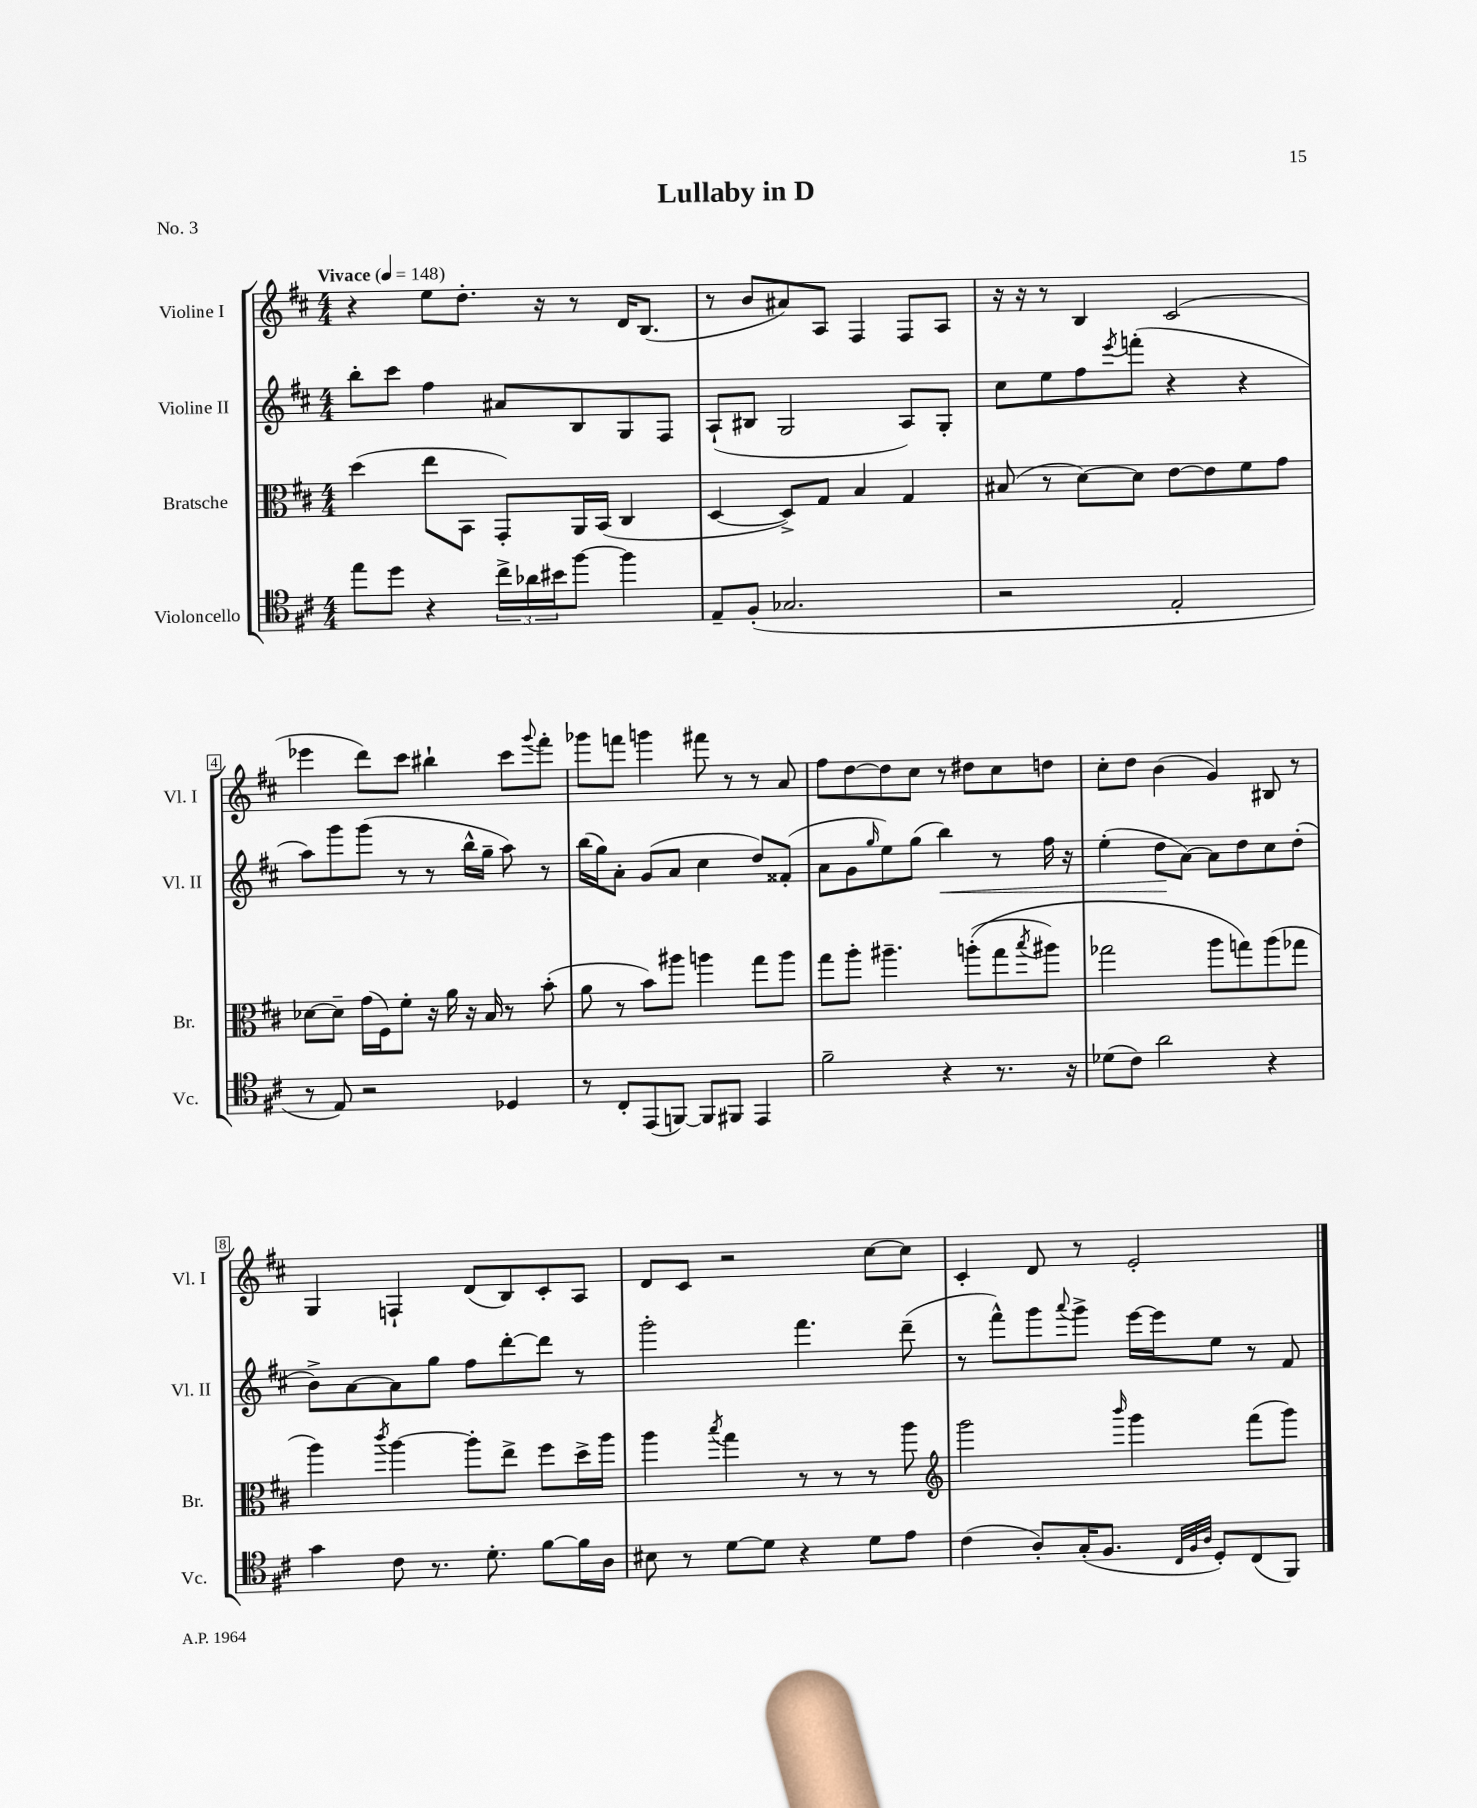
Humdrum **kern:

**kern	**kern	**kern	**dynam	**kern
*part4	*part3	*part2	*part2	*part1
*staff4	*staff3	*staff2	*staff2	*staff1
*I"Violoncello	*I"Bratsche	*I"Violine II	*	*I"Violine I
*I'Vc.	*I'Br.	*I'Vl. II	*	*I'Vl. I
*clefC4	*clefC3	*clefG2	*	*clefG2
*k[f#c#]	*k[f#c#]	*k[f#c#]	*	*k[f#c#]
*M4/4	*M4/4	*M4/4	*	*M4/4
*MM148	*MM148	*MM148	*	*MM148
=1	=1	=1	=1	=1
!	!	!	!	!LO:TX:a:B:t=Vivace
8ee\L	(4dd\	8bb'\L	.	4r
8dd\J	.	8ccc#\J	.	.
4r	8ee\L	4ff#\	.	8ee\L
.	8BB\J	.	.	8.dd'\J
24cc#^\LL	8GG'/L)	8a#X/L	.	.
24a-X\	.	.	.	.
.	.	.	.	16r
24b#X\J	.	.	.	.
[8ff#\J	16AA/L	8B/	.	8r
.	(16BB/JJ	.	.	.
4ff#\]	4C#/	8G/	.	16d/KL
.	.	.	.	(8.B/J
.	.	8F#/J	.	.
=2	=2	=2	=2	=2
8E~/L	[4D/	(8A`/L	.	8r
(8F#'/J	.	8B#X/J	.	8b/L
2.G-X/	8D^/L])	2G/	.	8a#X/)
.	8G/J	.	.	8A/J
.	4B/	.	.	4F#/
.	4G/	8A/L)	.	8F#/L
.	.	8G'/J	.	8A/J
=3	=3	=3	=3	=3
2r	(8B#X/	8cc#\L	.	16r
.	.	.	.	16r
.	8r	8ee\	.	8r
.	[8d\L)	8ff#\	.	4B/
.	.	8qeee/	.	.
.	8d\J]	(8fffn'\J	.	.
2E'/	[8e\L	4r	.	(2c#/
.	8e\]	.	.	.
.	8f#\	4r	.	.
.	8g\J	.	.	.
!!LO:LB:g=z
=4	=4	=4	=4	=4
8r	[8d-X\L	8aa\L)	.	4eee-X\
8E/)	8d-~\J]	8ggg\	.	.
2r	(16g\LL	(8ggg\J	.	8ddd\L)
.	16F#\J)	.	.	.
.	8f#'\J	8r	.	8ccc#\J
.	16r	8r	.	4bb#X`\
.	16a\	.	.	.
.	16r	16bb^^\LL	.	.
.	16B/	16gg~\JJ	.	.
4D-X/	8r	8aa\)	.	8ccc#\L
.	.	.	.	8qqggg/
.	(8b'\	8r	.	8fff#'\J
=5	=5	=5	=5	=5
8r	8a\	(16bb\LL	.	8ggg-X\L
.	.	16gg\J)	.	.
8C#'/L	8r	8a'\J	.	8fffn\J
(8EE/	8b\L)	(8g/L	.	4gggn\
[8FFn/J)	8aa#X\J	8a/J	.	.
8FF/L]	4aan\	4cc#\	.	8fff#X\
8FF#X/J	.	.	.	8r
4EE/	8gg\L	8dd/L)	.	8r
.	8aa\J	(8f##X'/J	.	8a/
=6	=6	=6	=6	=6
2f#~\	8gg\L	8a\L	.	8ff#\L
.	8aa'\J	8g\	.	[8dd\
.	.	16qqgg/	.	.
.	4.aa#X~\	8ee\)	.	8dd\]
.	.	(8gg\J	.	8cc#\J
!	!	!	!LO:HP:b	!
4r	.	4bb\)	<	8r
.	((8aan'\L	.	.	8dd#X\L
8.r	8gg\	8r	.	8cc#\
.	8qbb/	.	.	.
.	8aa#X\J)	16ff#\	.	8ddn\J
16r	.	16r	.	.
=7	=7	=7	=7	=7
(8d-X\L	2gg-X\	(4ee'\	.	8cc#'\L
8c#\J)	.	.	.	8dd\J
2a\	.	8dd\L	.	(4b\
.	.	[8a\J)	[	.
.	8aa\L	8a\L]	.	4g/)
.	8ggn\)	8dd\	.	.
4r	(8aa\	8cc#\	.	8B#X/
.	8gg-X\J	(8dd'\J	.	8r
!!LO:LB:g=z
=8	=8	=8	=8	=8
4g\	4aa\)	8b^\L)	.	4G/
.	.	[8a\	.	.
.	8qccc#/	.	.	.
8c#\	[4aa\	8a\]	.	4Fn`/
8.r	.	8gg\J	.	.
.	8aa'\L]	8ff#\L	.	(8d/L
8.d'\	.	.	.	.
.	8ee^\J	[8ddd'\	.	8B/)
[8f#\L	8ff#\L	8ddd\J]	.	8c#'/
16f#\L]	16dd^\L	8r	.	8A/J
16A\JJ	16aa\JJ	.	.	.
=9	=9	=9	=9	=9
8B#X\	4aa\	2ggg'\	.	8d/L
8r	.	.	.	8c#/J
.	8qbb/	.	.	.
[8d\L	4gg\	.	.	2r
8d\J]	.	.	.	.
4r	8r	4.fff#\	.	.
.	8r	.	.	.
8d\L	8r	.	.	[8cc#\L
8e\J	8aa\	(8ddd~\	.	8cc#\J]
=10	=10	=10	=10	=10
*	*clefG2	*	*	*
(4c#\	2ggg\	8r	.	4c#'/
.	.	8fff#^^\L)	.	.
8A'/L)	.	8ggg\	.	8d/
.	.	8qqaaa/	.	.
(16G'/K	.	8ggg^\J	.	8r
8.F#/J	.	.	.	.
.	16qqbbb/	.	.	.
.	4ggg\	[16eee\LL	.	2e'/
.	.	16eee\J]	.	.
32qqC#/LLL	.	.	.	.
32qqF#/	.	.	.	.
32qqA/JJJ	.	.	.	.
8D'/L)	.	8ee\J	.	.
(8C#/	(8fff#\L	8r	.	.
8FF#/J)	8ggg\J)	8f#/	.	.
==	==	==	==	==
*-	*-	*-	*-	*-
